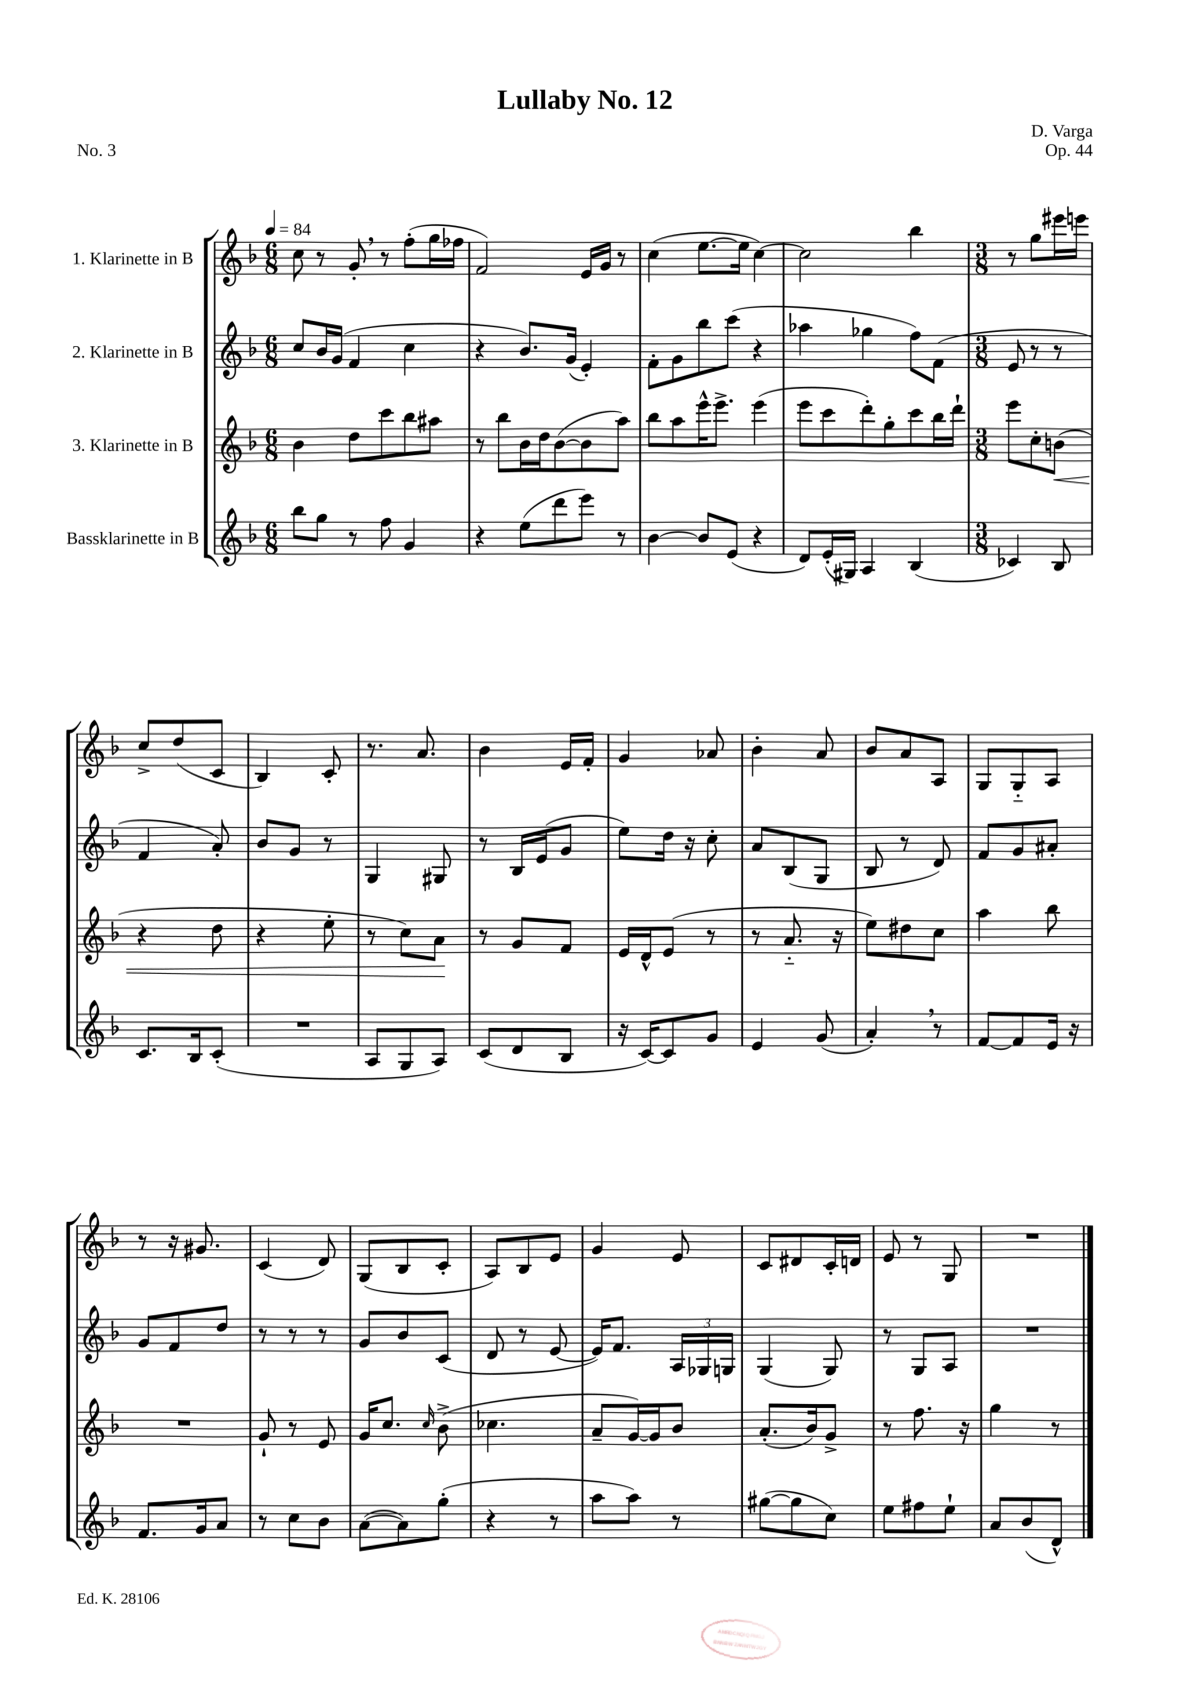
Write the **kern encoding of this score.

**kern	**kern	**dynam	**kern	**kern
*part4	*part3	*part3	*part2	*part1
*staff4	*staff3	*staff3	*staff2	*staff1
*I"Bassklarinette in B	*I"3. Klarinette in B	*	*I"2. Klarinette in B	*I"1. Klarinette in B
*clefG2	*clefG2	*	*clefG2	*clefG2
*k[b-]	*k[b-]	*	*k[b-]	*k[b-]
*M6/8	*M6/8	*	*M6/8	*M6/8
*MM84	*MM84	*	*MM84	*MM84
=1	=1	=1	=1	=1
8bb-\L	4b-\	.	8cc/L	8cc\
8gg\J	.	.	16b-/L	8r
.	.	.	(16g/JJ	.
8r	8dd\L	.	4f/	8g',/
8ff\	8ccc\	.	.	8r
4g/	8bb-\	.	4cc\	(8ff'\L
.	8aa#X\J	.	.	16gg\L
.	.	.	.	16ff-X\JJ
=2	=2	=2	=2	=2
4r	8r	.	4r	2f/)
.	8bb-\L	.	.	.
(8ee\L	16b-\L	.	8.b-/L)	.
.	16dd\J	.	.	.
8ddd\	([8b-\	.	.	.
.	.	.	(16g/Jk	.
8eee\J)	8b-\]	.	4e'/)	16e/LL
.	.	.	.	16g/JJ
8r	8aa\J)	.	.	8r
=3	=3	=3	=3	=3
[4b-\	8bb-\L	.	8f'\L	(4cc\
.	8aa\	.	8g\	.
8b-/L]	16eee^^\K	.	8bb-\	[8.ee\L
.	8.eee^\J	.	.	.
(8e/J	.	.	(8ccc\J	.
.	.	.	.	16ee\Jk]
4r	(4eee\	.	4r	[4cc\)
=4	=4	=4	=4	=4
8d/L)	8eee\L	.	4aa-X\	2cc\]
(16e'/L	8ccc\	.	.	.
16G#X/JJ)	.	.	.	.
4A/	8ddd'\)	.	4gg-X\	.
.	8gg'\	.	.	.
(4B-/	8ccc\	.	8ff\L)	4bb-\
.	16bb-\L	.	(8f\J	.
.	16ddd`\JJ	.	.	.
=5	=5	=5	=5	=5
*M3/8	*M3/8	*	*M3/8	*M3/8
4c-X/)	8eee\L	.	8e/	8r
.	8cc'\	.	8r	8gg\L
!	!	!LO:HP:b	!	!
8B-/	(8bn\J	<	8r	16eee#X\L
.	.	.	.	16eeen\JJ
!!LO:LB:g=z
=6	=6	=6	=6	=6
8.c/L	4r	.	4f/	8cc^/L
.	.	.	.	(8dd/
16B-/k	.	.	.	.
(8c'/J	8dd\	.	8a'/)	8c/J
=7	=7	=7	=7	=7
4.r	4r	.	8b-/L	4B-/)
.	.	.	8g/J	.
.	8ee'\	.	8r	8c'/
=8	=8	=8	=8	=8
8A/L	8r	.	4G/	8.r
8G/	8cc\L)	.	.	.
.	.	.	.	8.a/
8A/J)	8a\J	.	8G#X/	.
.	.	[	.	.
=9	=9	=9	=9	=9
(8c/L	8r	.	8r	4b-\
8d/	8g/L	.	16B-/LL	.
.	.	.	(16e/J	.
8B-/J	8f/J	.	8g/J	16e/LL
.	.	.	.	16f'/JJ
=10	=10	=10	=10	=10
16r	16e/LL	.	8ee\L)	4g/
[16c/KL)	16d^^/J	.	.	.
8c/]	(8e/J	.	16dd\Jk	.
.	.	.	16r	.
8g/J	8r	.	8cc'\	8a-X/
=11	=11	=11	=11	=11
4e/	8r	.	8a/L	4b-'\
.	8.a/	.	(8B-/	.
(8g/	.	.	8G/J	8a/
.	16r	.	.	.
=12	=12	=12	=12	=12
4a',/)	8ee\L)	.	8B-/	8b-/L
.	8dd#X\	.	8r	8a/
8r	8cc\J	.	8d/)	8A/J
=13	=13	=13	=13	=13
[8f/L	4aa\	.	8f/L	8G/L
8f/]	.	.	8g/	8G/
16e/Jk	8bb-\	.	8a#X'/J	8A/J
16r	.	.	.	.
!!LO:LB:g=z
=14	=14	=14	=14	=14
8.f/L	4.r	.	8g/L	8r
.	.	.	8f/	16r
16g/k	.	.	.	8.g#X/
8a/J	.	.	8dd/J	.
=15	=15	=15	=15	=15
8r	8g`/	.	8r	(4c/
8cc\L	8r	.	8r	.
8b-\J	8e/	.	8r	8d/)
=16	=16	=16	=16	=16
([8a\L	16g/KL	.	8g/L	(8G/L
.	8.cc/J	.	.	.
8a\])	.	.	8b-/	8B-/
.	16qqcc/	.	.	.
(8gg'\J	(8b-^\	.	(8c/J	8c'/J
=17	=17	=17	=17	=17
4r	4.cc-X\	.	8d/	8A/L)
.	.	.	8r	8B-/
8r	.	.	[8e/	8e/J
=18	=18	=18	=18	=18
8aa\L	8a~/L	.	16e/KL])	4g/
.	.	.	8.f/J	.
8aa\J)	[16g/L)	.	.	.
.	16g/J]	.	.	.
8r	8b-/J	.	24A/LL	8e/
.	.	.	24G-X/	.
.	.	.	24Gn/JJ	.
=19	=19	=19	=19	=19
([8gg#X\L	(8.a'/L	.	(4G/	8c/L
8gg#\]	.	.	.	8d#X/
.	16b-/k)	.	.	.
8cc\J)	8g^/J	.	8G/)	16c'/L
.	.	.	.	16dn/JJ
=20	=20	=20	=20	=20
8ee\L	8r	.	8r	8e/
8ff#X\	8.ff\	.	8G/L	8r
8ee`\J	.	.	8A/J	8G/
.	16r	.	.	.
=21	=21	=21	=21	=21
8a/L	4gg\	.	4.r	4.r
(8b-/	.	.	.	.
8d^^/J)	8r	.	.	.
==	==	==	==	==
*-	*-	*-	*-	*-
